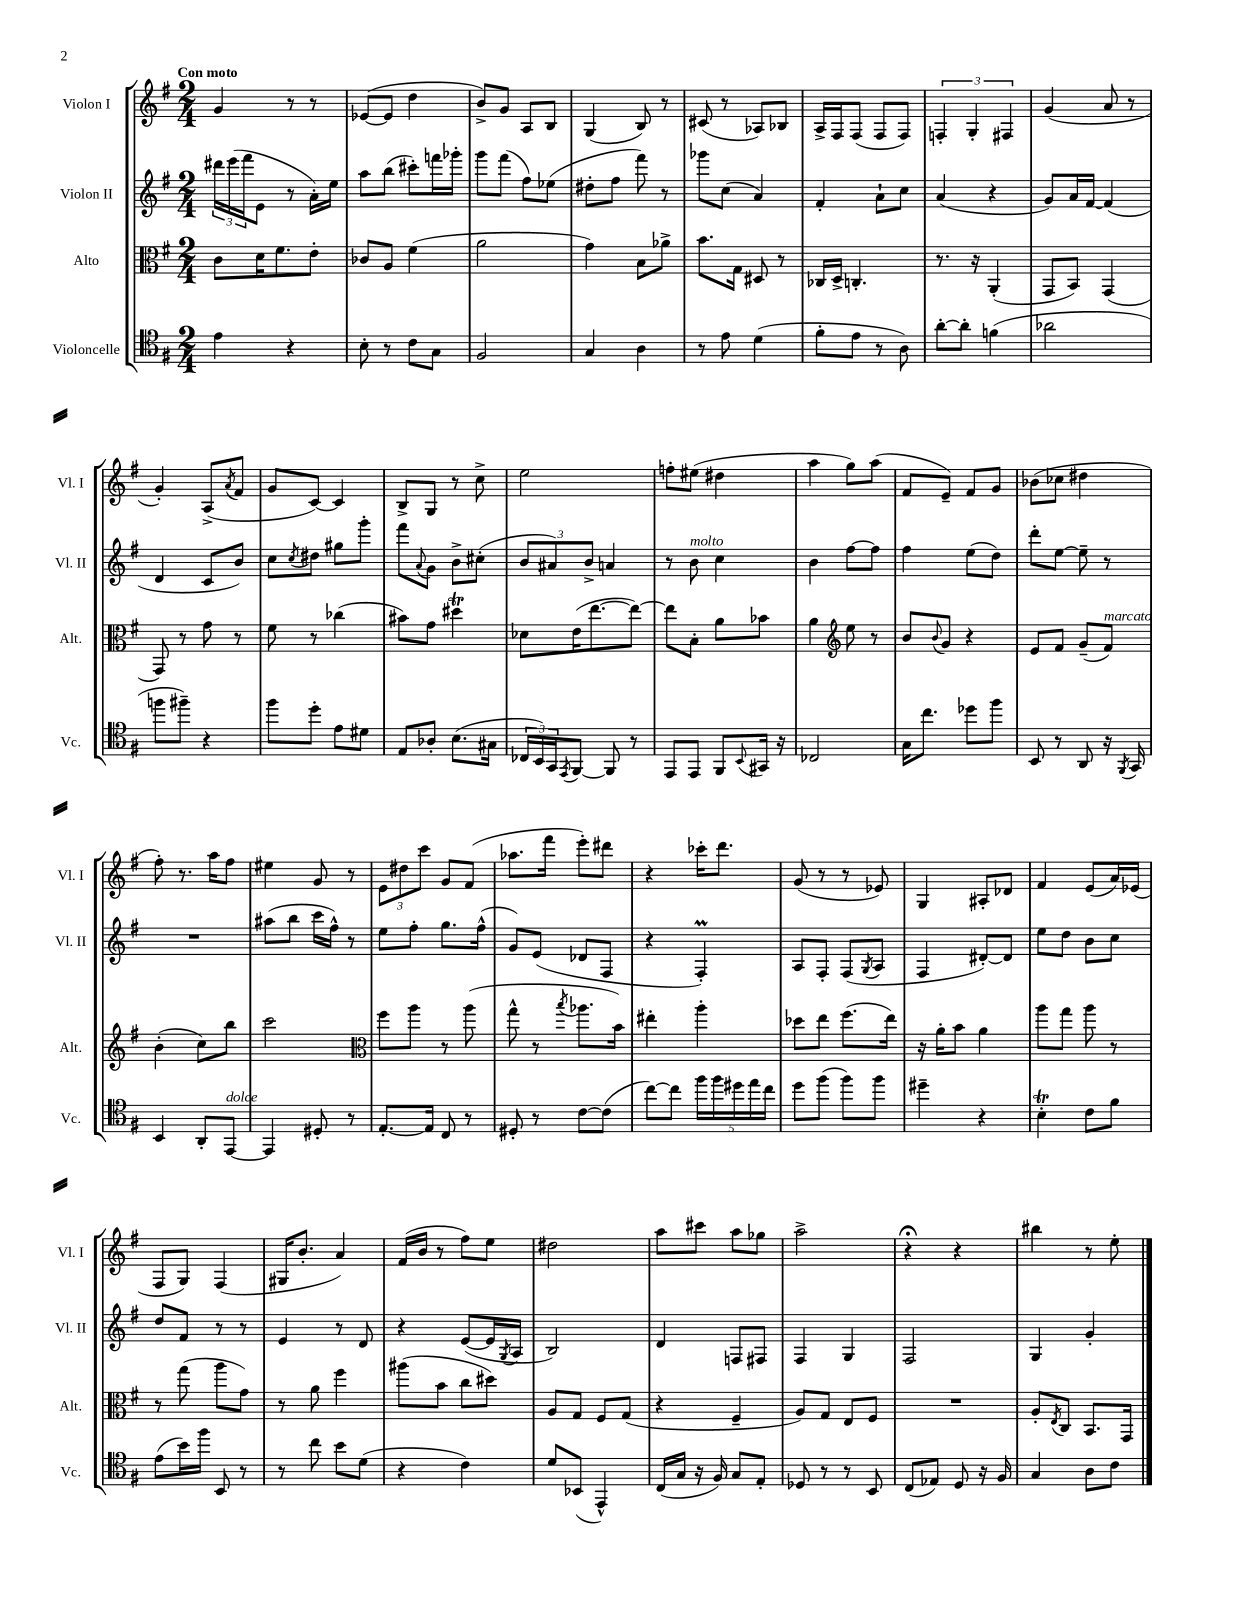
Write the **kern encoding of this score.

**kern	**kern	**kern	**kern
*staff4	*staff3	*staff2	*staff1
*clefC4	*clefC3	*clefG2	*clefG2
*k[f#]	*k[f#]	*k[f#]	*k[f#]
*M2/4	*M2/4	*M2/4	*M2/4
4e	8c	24ddd#	4g
.	.	(24eee	.
.	.	24fff#	.
.	16d	8e	.
.	8.f#	.	.
4r	.	8r	8r
.	8e'	16a')	8r
.	.	16ee	.
=	=	=	=
8B'	8c-	8aa	([8e-
8r	8A	(8bb	8e-]
8c	(4f#	8ccc#')	4dd
8G	.	16fff	.
.	.	16ggg-'	.
=	=	=	=
2F#	2a	8ggg	8b^)
.	.	(8fff#	8g
.	.	8ff#)	8A
.	.	(8ee-	8B
=	=	=	=
4G	4g)	8dd#'	(4G
.	.	8ff#	.
4A	8B	8fff#)	8B)
.	8a-^	8r	8r
=	=	=	=
8r	8.b	8ggg-	(8c#
8e	.	(8cc	8r
.	16G	.	.
(4d	8D#	4a)	8A-)
.	8r	.	8B-
=	=	=	=
8f#'	16C-	4f#'	16A^
.	16D^	.	16F#
8e	4.C'	.	(8F#
8r	.	8a`	8F#
8A)	.	8cc	8F#)
=	=	=	=
[8a'	8.r	(4a	6F'
8a']	.	.	.
.	.	.	6G'
.	16r	.	.
(4f	(4AA'	4r	.
.	.	.	6F#
=	=	=	=
2a-	8GG	8g)	(4g
.	8BB)	16a	.
.	.	[16f#	.
.	(4GG	(4f#]	8a
.	.	.	8r
=	=	=	=
8ff	8GG)	4d	4g')
8ff#~)	8r	.	.
4r	8g	8c	(8A^
.	.	.	8qa
.	8r	8b)	8f#
=	=	=	=
8ff#	8f#	8cc	8g
.	.	8qcc	.
8dd'	8r	8dd#	[8c)
8e	(4cc-	8gg#	4c]
8d#	.	8ggg'	.
=	=	=	=
8E	8b#)	8fff#	8B^
.	.	8qqa	.
8A-'	8g	8g	8G
(8.B	4dd#	8b^	8r
.	.	(8cc#'	8cc^
16G#	.	.	.
=	=	=	=
24C-	8d-	12b	2ee
24BB)	.	.	.
24GG	.	12a#)	.
8qEE	.	.	.
[8FF#	(16e	.	.
.	.	12b^	.
.	[8.ee	.	.
8FF#]	.	4a	.
8r	8ee_)	.	.
=	=	=	=
8EE	8ee]	8r	8ff'
8EE	8B'	8b	(8ee#
8FF#	8a	4cc	4dd#
8qqBB	.	.	.
16GG#	8b-	.	.
16r	.	.	.
=	=	=	=
2C-	4a	4b	4aa
*	*clefG2	*	*
.	8ee	[8ff#	8gg)
.	8r	8ff#]	(8aa
=	=	=	=
16G	8b	4ff#	8f#
8.cc	.	.	.
.	8qqb	.	.
.	8g	.	8e~)
8dd-	4r	(8ee	8f#
8ff#	.	8dd)	8g
=	=	=	=
8BB	8e	8ddd'	(8b-
8r	8f#	[8ee	8cc-
8AA	(8g~	8ee~]	4dd#
16r	8f#)	8r	.
8qFF#	.	.	.
16GG	.	.	.
=	=	=	=
4BB	(4b'	2r	8ff#')
.	.	.	8.r
8AA'	8cc)	.	.
.	.	.	16aa
[8EE	8bb	.	8ff#
=	=	=	=
4EE]	2ccc	(8aa#	4ee#
.	.	8bb	.
8D#'	.	16ccc	8g
.	.	16ff#^^)	.
8r	.	8r	8r
=	=	=	=
*	*clefC3	*	*
[8.E'	8ff#	8ee	12e
.	.	.	12dd#
.	8aa	8ff#'	.
.	.	.	12ccc
16E]	.	.	.
8C	8r	8.gg	8g
8r	(8aa	.	(8f#
.	.	(16ff#^^	.
=	=	=	=
8D#'	8gg^^	8g)	8.aa-
8r	8r	(8e	.
.	.	.	16fff#
.	8qbb	.	.
[8c	8.aa-	8d-	8eee')
(8c]	.	8F#	8ddd#
.	16b)	.	.
=	=	=	=
[8cc)	4ee#'	4r	4r
8cc]	.	.	.
20ff#	4aa'	4F#')	16ccc-'
20ff#	.	.	.
.	.	.	8.ddd
20dd#	.	.	.
20ee	.	.	.
20cc	.	.	.
=	=	=	=
8dd	8dd-	8A	(8g
(8ff#	8ee	8F#'	8r
8ff#)	(8.ff#	(8F#	8r
.	.	8qG	.
8ff#	.	8A	8e-)
.	16ee)	.	.
=	=	=	=
4dd#~	16r	4F#	4G
.	16a'	.	.
.	8b	.	.
4r	4a	[8d#')	8A#'
.	.	8d#]	8d-
=	=	=	=
4B'	8aa	8ee	4f#
.	8gg	8dd	.
8c	8aa	8b	(8e
8f#	8r	8cc	16a)
.	.	.	(16e-
=	=	=	=
(8e	8r	8dd	8F#
16b)	(8gg	8f#	8G)
16ff#	.	.	.
8BB	8aa	8r	(4F#
8r	8g)	8r	.
=	=	=	=
8r	8r	4e	16G#
.	.	.	8.b'
8cc	8a	.	.
8b	4ff#	8r	4a)
(8d	.	8d	.
=	=	=	=
4r	(8aa#	4r	(16f#
.	.	.	16b
.	8b	.	8r
4c)	8cc	([8e	8ff#)
.	8dd#)	16e]	8ee
.	.	8qG	.
.	.	16A	.
=	=	=	=
8d	8A	2B)	2dd#
(8BB-	8G	.	.
4EE^^)	8F#	.	.
.	(8G	.	.
=	=	=	=
(16C	4r	4d	8aa
16G	.	.	.
16r	.	.	8ccc#
16F#)	.	.	.
8G	4F#~	8F	8aa
8E'	.	8F#	8gg-
=	=	=	=
8D-	8A)	4F#	2aa^
8r	8G	.	.
8r	8E	4G	.
8BB	8F#	.	.
=	=	=	=
(8C	2r	2F#	4r;
8E-)	.	.	.
8D	.	.	4r
16r	.	.	.
16F#	.	.	.
=	=	=	=
4G	8A'	4G	4bb#
.	8qE	.	.
.	8C	.	.
8A	8.BB	4g'	8r
8c	.	.	8ee'
.	16GG	.	.
==	==	==	==
*-	*-	*-	*-
